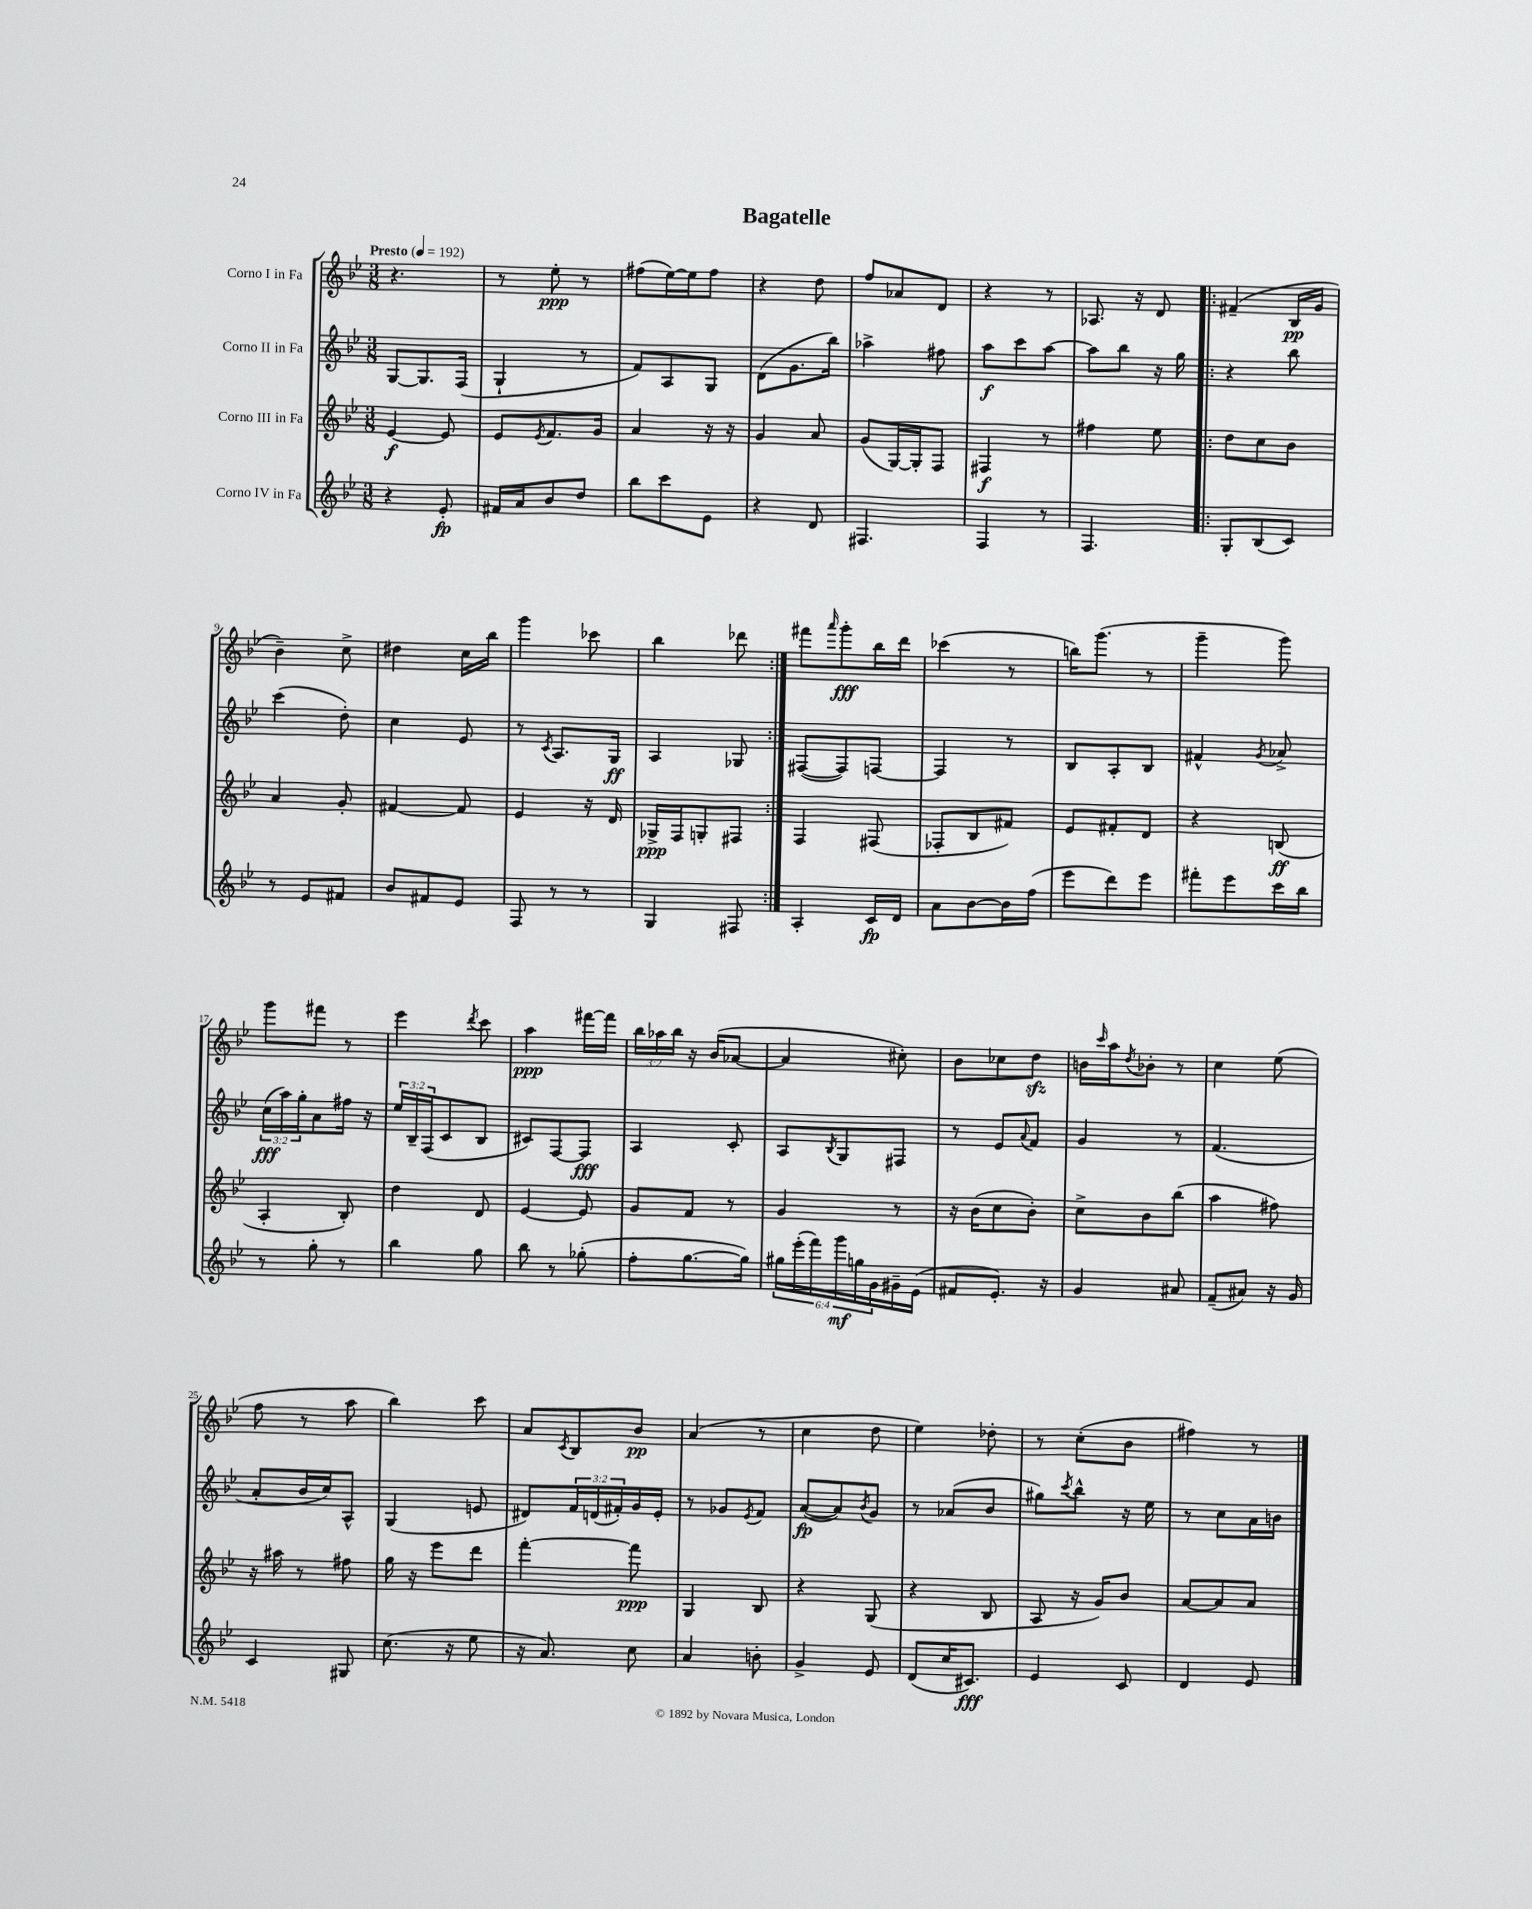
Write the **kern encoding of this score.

**kern	**kern	**kern	**kern
*staff4	*staff3	*staff2	*staff1
*clefG2	*clefG2	*clefG2	*clefG2
*k[b-e-]	*k[b-e-]	*k[b-e-]	*k[b-e-]
*M3/8	*M3/8	*M3/8	*M3/8
*MM192	*MM192	*MM192	*MM192
4r	[4e-/	[8G/L	4.r
.	.	8.G/]	.
8e-'/	8e-/]	.	.
.	.	(16F/Jk	.
=	=	=	=
16f#/LL	8e-/L	4G`/	8r
16a/J	.	.	.
.	8qe-/	.	.
8b-/	8.f/	.	8ee-'\
8dd/J	.	8r	8r
.	16g/Jk	.	.
=	=	=	=
8bb-\L	4a/	8f/L)	(8ff#\L
8ccc\	.	8A/	[16ee-\L)
.	.	.	16ee-\]J
8e-\J	16r	8G/J	8ff#\J
.	16r	.	.
=	=	=	=
4r	4g/	(8d\L	4r
.	.	8.g\	.
8d/	8a/	.	8dd\
.	.	16bb-\Jk)	.
=	=	=	=
4.F#/	(8g/L	4aa-^\	8ff/L
.	[16G/L)	.	8a-/
.	16G'/]J	.	.
.	8F/J	8ff#\	8d/J
=	=	=	=
4F/	4F#/	8aa\L	4r
.	.	8ccc\	.
8r	8r	[8aa\J	8r
=	=	=	=
4.F/	4ff#\	8aa\]L	8.A-/
.	.	8bb-\J	.
.	.	.	16r
.	8ee-\	16r	8d/
.	.	16gg\	.
=!|:	=!|:	=!|:	=!|:
8G'/L	8dd\L	4r	(4f#~/
(8B-/	8cc\	.	.
8c/J)	8b-\J	8bb-\	16B-/LL
.	.	.	16g/JJ
=	=	=	=
8r	4a/	(4ccc\	4b-~\)
8e-/L	.	.	.
8f#/J	8g'/	8dd'\)	8cc^\
=	=	=	=
8b-/L	[4f#/	4cc\	4dd#\
8f#/	.	.	.
8e-/J	8f#/]	8e-/	16cc\LL
.	.	.	16bb-\JJ
=	=	=	=
8F/	4e-/	8r	4ggg\
.	.	8qc/	.
8r	.	8.A/L	.
8r	16r	.	8ccc-\
.	16d/	16G/Jk	.
=	=	=	=
4G/	16G-^/LL	4A/	4bb-\
.	16F/J	.	.
.	8G'/	.	.
8F#/	8F#/J	8G-/	8ddd-\
=:|!	=:|!	=:|!	=:|!
4A'/	4F/	([8F#/L	8fff#\L
.	.	.	16qqaaa/
.	.	8F#/])	8ggg'\
16c/LL	(8F#/	[8F/J	16bb-\L
16d/JJ	.	.	16ddd\JJ
=	=	=	=
8a\L	8F-'/L	4F/]	(4ccc-\
[8b-\	8B-/	.	.
16b-\]L	8f#/J)	8r	8r
(16ff\JJ	.	.	.
=	=	=	=
8eee-\L	8e-/L	8B-/L	16bb\LK)
.	.	.	(8.ggg\J
8ddd\)	8f#'/	8A'/	.
8eee-\J	8d/J	8B-/J	8r
=	=	=	=
8fff#'\L	4r	4f#^^/	4ggg~\
8eee-\	.	.	.
.	.	8qg/	.
16ccc\L	(8B/	8a-^/	8ggg\)
16bb-\JJ	.	.	.
=	=	=	=
8r	4A'/	(24cc\LL	8ggg\L
.	.	24aa\)	.
.	.	24gg'\J	.
8gg'\	.	8a\	8fff#\J
8r	8B-'/)	16ff#\Jk	8r
.	.	16r	.
=	=	=	=
4bb-\	4dd\	24ee-/LL	4eee-\
.	.	24B-~/	.
.	.	(24F/J	.
.	.	8c/	.
.	.	.	8qddd/
8gg\	8d/	8B-/J	8ccc\
=	=	=	=
8bb-\	[4e-/	8c#/L)	4aa\
8r	.	[8F/	.
(8gg-'\	8e-/]	8F/]J	[16fff#\LL
.	.	.	16fff#\]JJ
=	=	=	=
8ff'\L	8g/L	4A/	24bb-\LL
.	.	.	24aa-\
.	.	.	24bb-\JJ
[8.gg\	8f/J	.	16r
.	.	.	(16b-/LK
.	8r	8c'/	[8a-/J
16gg\]Jk)	.	.	.
=	=	=	=
24gg#\LL	4g/	8A/L	4a-/]
(24eee-'\	.	.	.
24fff\)	.	.	.
.	.	8qB-/	.
24ggg\	.	8G/	.
24gg\	.	.	.
24g\	.	.	.
16g#~\	8r	8F#/J	8cc#'\)
(16e-\JJ	.	.	.
=	=	=	=
8f#/L	16r	8r	8b-\L
.	(16b-\LK	.	.
8.e-'/J)	8cc\	8e-/L	8cc-\
.	.	8qqa/	.
.	8b-'\J)	8f/J	8dd\J
16r	.	.	.
=	=	=	=
4g/	8cc^\L	4g/	16b\LL
.	.	.	16qqccc/
.	.	.	16aa\J
.	.	.	8qdd/
.	8b-\	.	8b-'\J
8a#/	(8bb-\J	8r	8r
=	=	=	=
(8f~/L	4aa\	(4.f/	4cc\
8a#/J)	.	.	.
16r	8ff#\)	.	(8ee-\
16g/	.	.	.
=	=	=	=
4c/	16r	8a'/L	8ff\
.	16aa#\	.	.
.	8r	16b-/L	8r
.	.	16cc/J)	.
8G#/	8ff#\	8A^^/J	8aa\
=	=	=	=
(8.cc\	16gg\	(4G/	4bb-\)
.	16r	.	.
.	8eee-\L	.	.
16r	.	.	.
8ee-\	8ddd\J	8e/	8ccc\
=	=	=	=
16r	[4fff'\	8d#/L)	8a/L
8.a/)	.	.	.
.	.	.	8qc/
.	.	24f/L	8B-/
.	.	(24d/	.
.	.	24f#'/)	.
8cc\	8fff\]	16g/	8b-/J
.	.	16e-'/JJ	.
=	=	=	=
4a/	4G/	8r	(4a/
.	.	8g-/L	.
.	.	8qe-/	.
8b'\	8B-/	8f/J	8r
=	=	=	=
4g^/	4r	([8a/L	4cc\
.	.	8a/])	.
.	.	8qb-/	.
8e-/	(8G/	8g/J	8dd\
=	=	=	=
(8d/L	4r	8r	4ee-\)
16cc/K	.	(8a-/L	.
8.c#/J)	.	.	.
.	8B-/	8b-/J	8dd-'\
=	=	=	=
4e-/	8A/	8gg#\L)	8r
.	.	8qccc/	.
.	16r	8bb-^^\J	(8cc'\L
.	16g/LK)	.	.
8c/	8b-/J	16r	8b-\J
.	.	16ee-\	.
=	=	=	=
4d/	[8a/L	8r	4ff#\)
.	8a/]	8cc\L	.
8e-/	8a/J	16a\L	8r
.	.	16b\JJ	.
==	==	==	==
*-	*-	*-	*-
